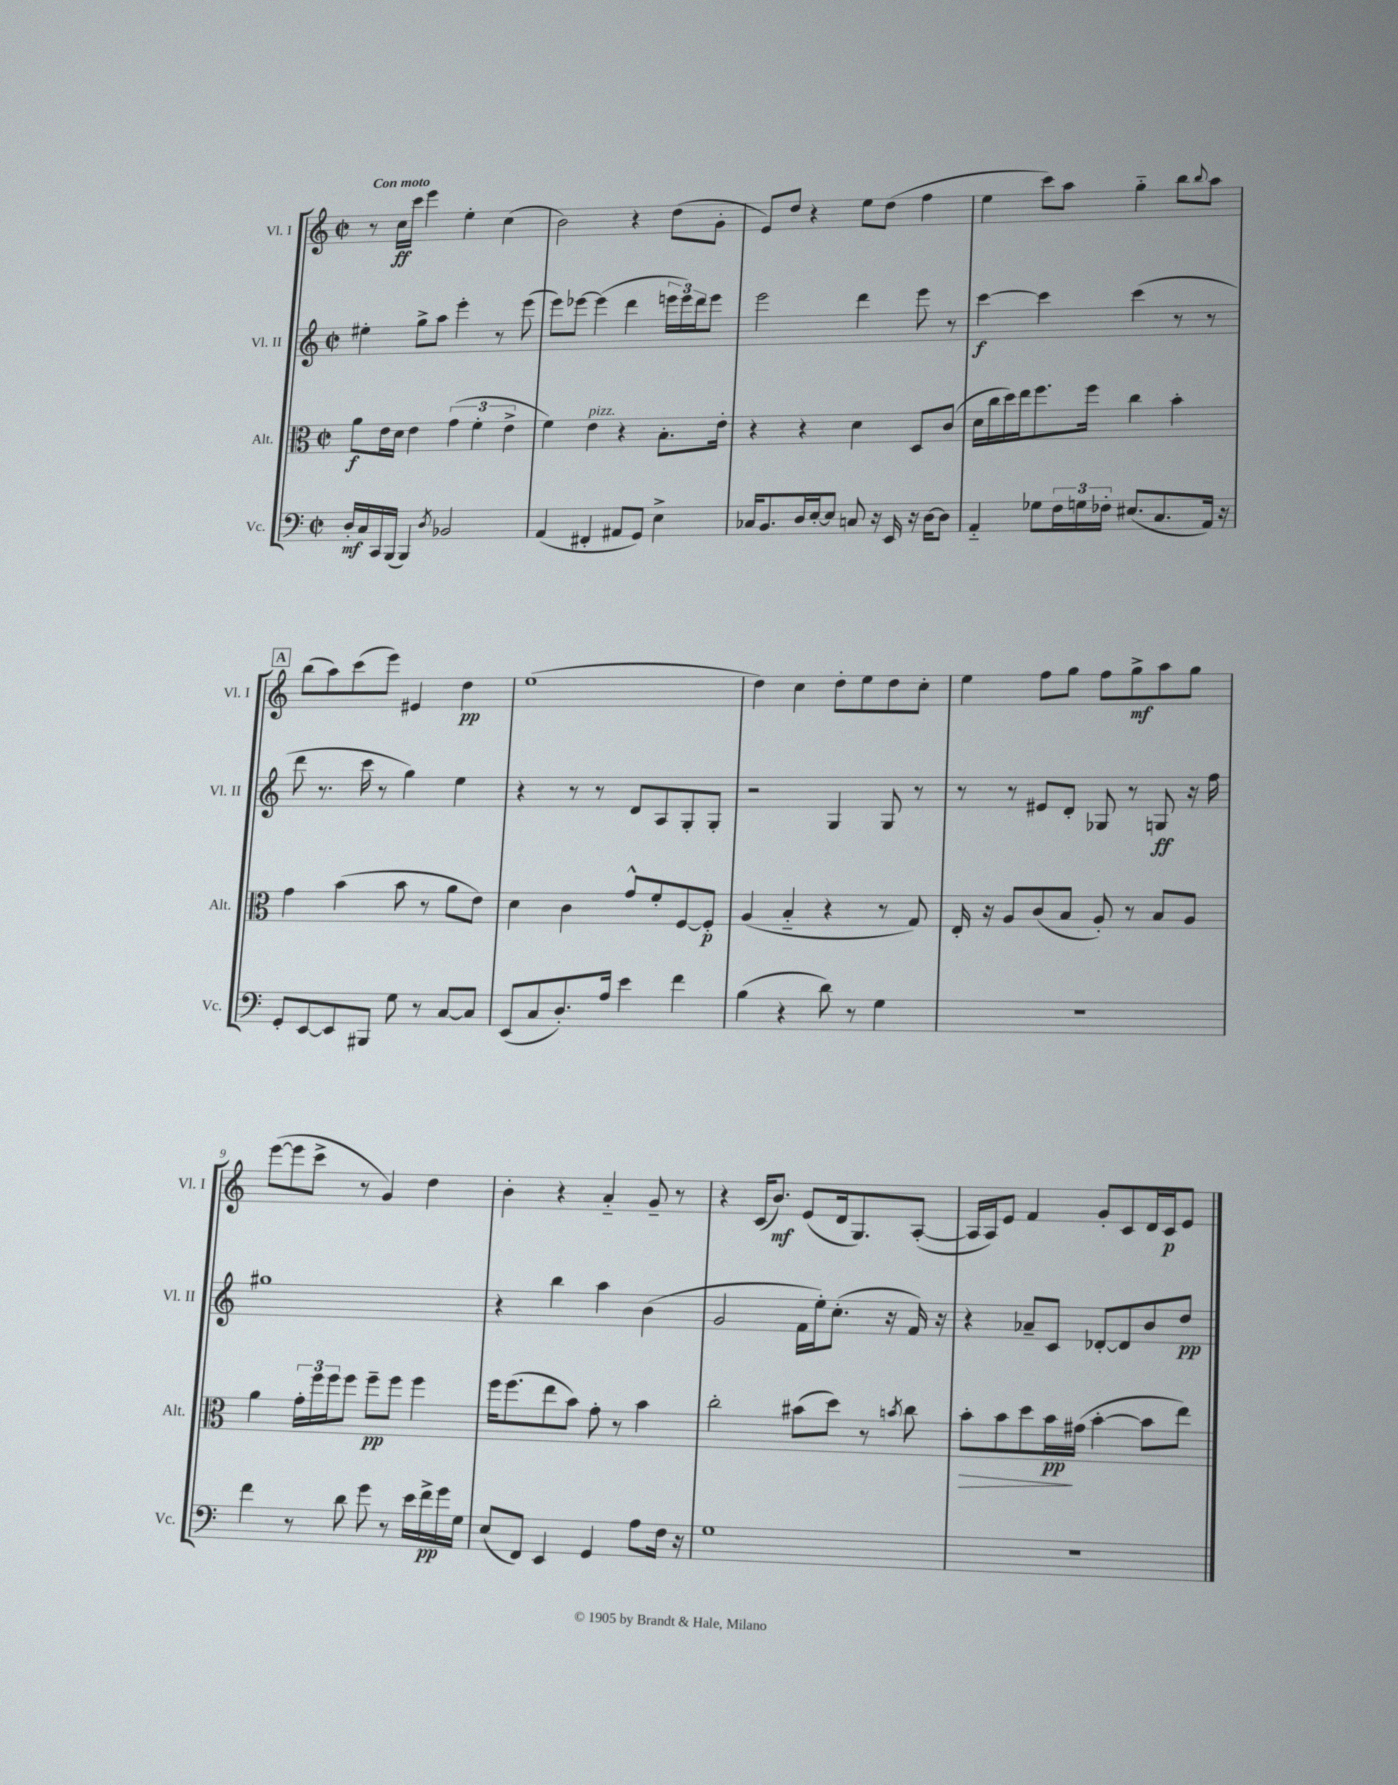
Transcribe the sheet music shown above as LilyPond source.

<<
\new StaffGroup <<
\new Staff = "s0" \with { instrumentName = "Vl. I" shortInstrumentName = "Vl. I" } {
    \clef treble \key c \major \defaultTimeSignature \time 2/2 \tempo "Con moto"
    r8 c''16\ff c'''16 e'''4 e''4-. c''4( |
    b'2) r4 d''8( g'8-. |
    e'8) d''8 r4 e''8 d''8( f''4 |
    e''4 c'''8) a''8 g''4-_ b''8 \appoggiatura { b''8 } a''8 |
    \mark \markup { \box "A" } b''8( a''8) c'''8( e'''8) eis'4 d''4\pp |
    e''1( |
    d''4) c''4 d''8-. e''8 d''8 c''8-. |
    e''4 f''8 g''8 f''8 g''8->\mf a''8 g''8 |
    e'''8~( e'''8 c'''8-> r8 g'4) d''4 |
    b'4-. r4 a'4-_ g'8-- r8 |
    r4 c'16( b'8.\mf) e'8( d'16 g8.) a8~-.( |
    a16 a16) e'8 f'4 g'8-. c'8 d'16 c'16\p e'8 \bar "|." |
}
\new Staff = "s1" \with { instrumentName = "Vl. II" shortInstrumentName = "Vl. II" } {
    \clef treble \key c \major \defaultTimeSignature \time 2/2
    eis''4-. g''8-> a''8 e'''4-. r8 e'''8( |
    e'''8) ees'''8~ ees'''4( d'''4 \tuplet 3/2 { e'''16 e'''16) d'''16 } e'''8 |
    e'''2 d'''4 e'''8 r8 |
    c'''4~\f c'''4 c'''4( r8 r8 |
    \mark \markup { \box "A" } d'''8 r8. c'''16 r8 g''4) e''4 |
    r4 r8 r8 d'8 a8 g8-. g8-. |
    r2 g4 g8 r8 |
    r8 r8 eis'8 d'8-. ges8 r8 g8\ff r16 f''16 |
    gis''1 |
    r4 b''4 a''4 b'4( |
    g'2 f'16 e''16-.) c''8.-.( r16 f'16) r16 |
    r4 aes'8-- c'8 des'8~-. des'8 b'8 d''8\pp \bar "|." |
}
\new Staff = "s2" \with { instrumentName = "Alt." shortInstrumentName = "Alt." } {
    \clef alto \key c \major \defaultTimeSignature \time 2/2
    a'8\f e'16 d'16 e'4 \tuplet 3/2 { g'4( f'4-. e'4-> } |
    f'4) e'4^\markup { \italic "pizz." } r4 b8.-. e'16-. |
    r4 r4 d'4 d8 c'8( |
    d'16 c''16 d''16) e''16 f''8. f''16 c''4 b'4-. |
    \mark \markup { \box "A" } g'4 b'4( b'8 r8 a'8 e'8) |
    d'4 c'4 g'8-^ f'8-. f8~ f8-.\p |
    a4( b4-_ r4 r8 g8) |
    e16-. r16 a8 c'8( b8 a8-.) r8 b8 a8 |
    a'4 \tuplet 3/2 { g'16-. f''16 f''16 } f''8 f''8--\pp f''8 f''4 |
    f''16 f''8.( e''8 b'8) g'8-. r8 b'4 |
    c''2-. bis'8( d''8) r8 \acciaccatura { b'8 } c''8 |
    b'8-.\> b'8 d''8 b'16\pp\! gis'16( b'4~-. b'8 e''8) \bar "|." |
}
\new Staff = "s3" \with { instrumentName = "Vc." shortInstrumentName = "Vc." } {
    \clef bass \key c \major \defaultTimeSignature \time 2/2
    d16-.\mf c16 c,16 b,,16( b,,4) \acciaccatura { d8 } bes,2 |
    a,4( fis,4-. ais,8 g,8) e4-> |
    ces16 b,8. d16 e16~-. e8 c8 r16 e,16 r16 d16~ d8 |
    a,4-_ ges8 \tuplet 3/2 { f16 g16 fes16-. } eis8.( c8. a,16) r16 |
    \mark \markup { \box "A" } g,8-. e,8~ e,8 bis,,8 g8 r8 c8~ c8 |
    e,8( c8 d8.-.) a16 e'4 f'4 |
    b4( r4 d'8) r8 g4 |
    R1 |
    f'4 r8 d'8 g'8 r8 e'16 f'16->\pp g'16 g16 |
    e8( f,8) e,4 g,4 a8 f16 r16 |
    g1 |
    R1 \bar "|." |
}
>>
>>
